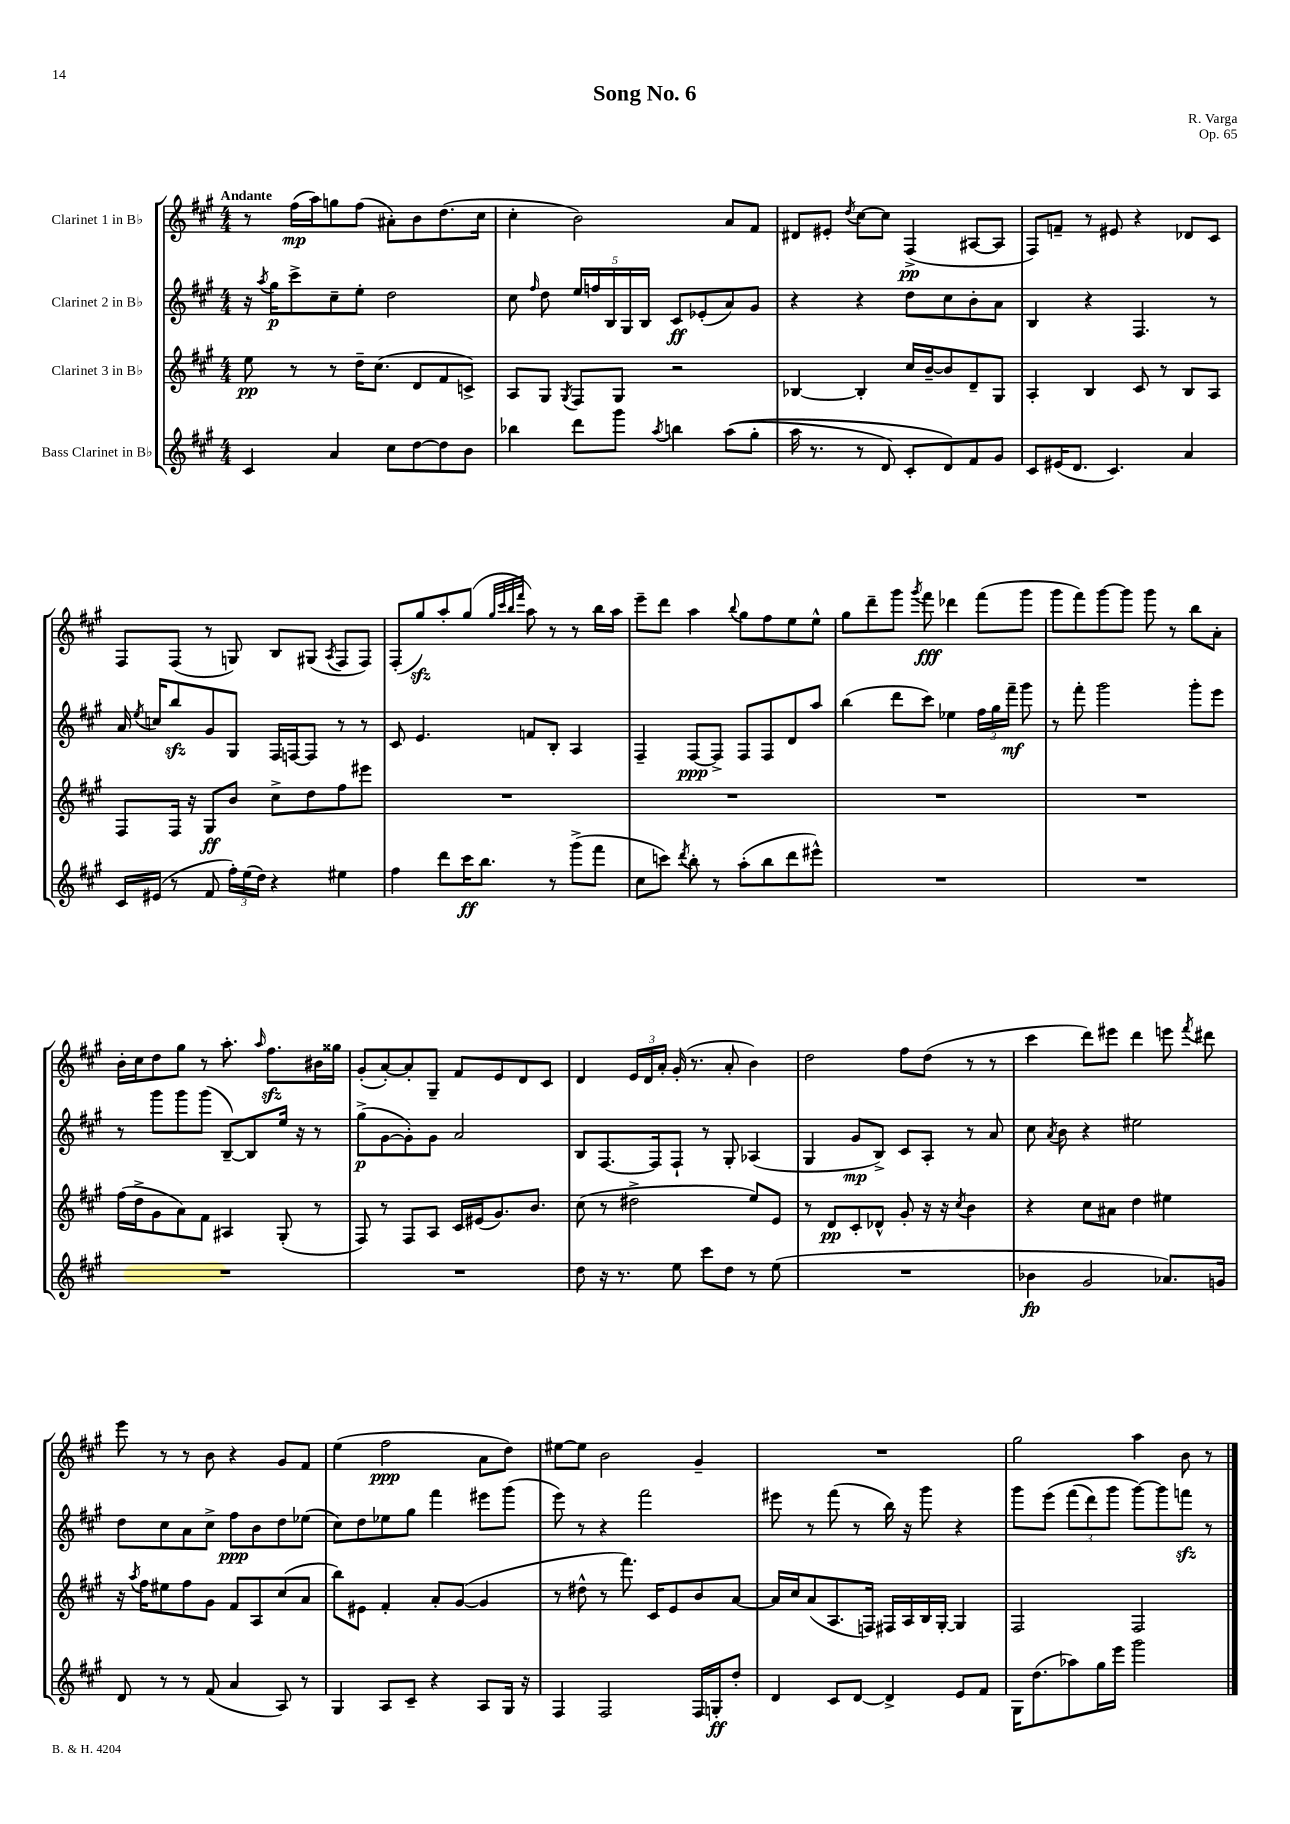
\header { title = "Song No. 6" composer = "R. Varga" opus = "Op. 65" }
<<
\new StaffGroup <<
\new Staff = "s0" \with { instrumentName = "Clarinet 1 in Bb" } {
    \clef treble \key a \major \numericTimeSignature \time 4/4 \tempo "Andante"
    \autoBeamOff r8 fis''16[\mp( a''16) g''8 fis''8]( ais'8[-.) b'8 d''8.( cis''16] |
    cis''4-. b'2) a'8[ fis'8] |
    dis'8[ eis'8]-. \acciaccatura { d''8 } cis''8[~ cis''8] fis4->\pp( ais8[~ ais8] |
    fis8[) f'8]-- r8 eis'8 r4 des'8[ cis'8] |
    fis8[ fis8]( r8 g8) b8[ gis8]( \acciaccatura { a8 } fis8[ fis8]) |
    fis8[-.( gis''8\sfz) a''8-. gis''8]( \grace { gis''32[ cis'''32 b''32 fis'''32] } a''8) r8 r8 b''16[ a''16] |
    e'''8[-- d'''8] a''4 \appoggiatura { b''8 } gis''8[ fis''8 e''8 e''8]-^ |
    gis''8[ d'''8-- gis'''8] \acciaccatura { gis'''8 } fis'''8\fff des'''4 fis'''8[( gis'''8] |
    gis'''8[ fis'''8) gis'''8~ gis'''8] gis'''8 r8 b''8[ a'8]-. |
    b'16[-. cis''16 d''8 gis''8] r8 a''8.-. \grace { a''16 } fis''8.[\sfz bis'16 gisis''16] |
    gis'8[-.( a'8~-.) a'8-. gis8]-- fis'8[ e'8 d'8 cis'8] |
    d'4 \tuplet 3/2 { e'16[ d'16 a'16]-. } gis'16-.( r8. a'8-. b'4) |
    d''2 fis''8[ d''8]( r8 r8 |
    cis'''4 d'''8[) eis'''8] d'''4 e'''8 \acciaccatura { fis'''8 } dis'''8 |
    e'''8 r8 r8 b'8 r4 gis'8[ fis'8] |
    e''4( fis''2\ppp a'8[ d''8]) |
    eis''8[~ eis''8] b'2 gis'4-- |
    R1 |
    gis''2 a''4 b'8 r8 \bar "|." |
}
\new Staff = "s1" \with { instrumentName = "Clarinet 2 in Bb" } {
    \clef treble \key a \major \numericTimeSignature \time 4/4
    \autoBeamOff r16 \acciaccatura { a''8 } gis''16[\p cis'''8-> cis''8-- e''8]-. d''2 |
    cis''8 \grace { fis''16 } d''8 \tuplet 5/4 { e''16[ f''16 b16 gis16 b16] } cis'8[\ff ees'8-.( a'8) gis'8] |
    r4 r4 d''8[ cis''8 b'8-. a'8] |
    b4 r4 fis4. r8 |
    a'16 \acciaccatura { e''8 } c''16[ b''8\sfz gis'8 gis8] fis16[ f16~ f8] r8 r8 |
    cis'8 e'4. f'8[ b8]-. a4 |
    fis4-- fis8[~\ppp fis8]-> fis8[ fis8 d'8 a''8] |
    b''4( d'''8[ cis'''8]) ees''4 \tuplet 3/2 { fis''16[ gis''16 fis'''16]--\mf } gis'''8 |
    r8 fis'''8-. gis'''2 gis'''8[-. e'''8] |
    r8 gis'''8[ gis'''8 gis'''8]( b8[~--) b8 e''16] r16 r8 |
    gis''8[->\p( gis'8~ gis'8-.) gis'8] a'2 |
    b8[ fis8.~ fis16 fis8]-! r8 gis8-. aes4( |
    gis4 gis'8[\mp b8]->) cis'8[ a8]-. r8 a'8 |
    cis''8 \acciaccatura { a'8 } b'8 r4 eis''2 |
    d''8[ cis''8 a'8 cis''8]-> fis''8[\ppp b'8 d''8 ees''8]( |
    cis''8[) d''8 ees''8 gis''8] fis'''4 eis'''8[ gis'''8]( |
    e'''8) r8 r4 fis'''2 |
    eis'''8 r8 fis'''8( r8 b''16) r16 gis'''8 r4 |
    gis'''8[ e'''8]\( \tuplet 3/2 { fis'''8[( d'''8) gis'''8] } gis'''8[~\) gis'''8 f'''8]\sfz r8 \bar "|." |
}
\new Staff = "s2" \with { instrumentName = "Clarinet 3 in Bb" } {
    \clef treble \key a \major \numericTimeSignature \time 4/4
    \autoBeamOff e''8\pp r8 r8 d''16[-- cis''8.]( d'8[ fis'8 c'8]->) |
    a8[ gis8] \acciaccatura { gis8 } fis8[ gis8] r2 |
    bes4~ bes4-. cis''16[ b'16~-- b'8 d'8-- gis8] |
    a4-. b4 cis'8 r8 b8[ a8] |
    fis8[ fis16] r16 gis8[\ff b'8] cis''8[-> d''8 fis''8 eis'''8] |
    R1 |
    R1 |
    R1 |
    R1 |
    fis''16[( d''16-> gis'8 a'8) fis'8] ais4 gis8-.( r8 |
    fis8) r8 fis8[ a8] cis'16[ eis'16( gis'8.) b'8.] |
    cis''8( r8 dis''2-> e''8[) e'8] |
    r8 d'8[\pp cis'8-. des'8]-^ gis'8-. r16 r16 \acciaccatura { cis''8 } b'4 |
    r4 cis''8[ ais'8] d''4 eis''4 |
    r16 \acciaccatura { a''8 } fis''16[ eis''8 fis''8 gis'8] fis'8[ a8 cis''8( a'8] |
    b''8[) eis'8] fis'4-. a'8[-. gis'8]~( gis'4 |
    r8 dis''8-^ r8 fis'''8.) cis'16[ e'8 b'8 a'8]~ |
    a'16[ cis''16 a'8( a8. f16]) fis16[ a16 b16 gis16]~-. gis4 |
    fis2 fis2 \bar "|." |
}
\new Staff = "s3" \with { instrumentName = "Bass Clarinet in Bb" } {
    \clef treble \key a \major \numericTimeSignature \time 4/4
    \autoBeamOff cis'4 a'4 cis''8[ d''8~ d''8 b'8] |
    bes''4 d'''8[ gis'''8] \acciaccatura { a''8 } b''4 a''8[(\( gis''8]-. |
    a''16 r8. r8 d'8) cis'8[-. d'8\) fis'8 gis'8] |
    cis'8[ eis'16( d'8.] cis'4.) a'4 |
    cis'16[ eis'16]( r8 fis'8 \tuplet 3/2 { fis''16[-.) e''16( d''16]) } r4 eis''4 |
    fis''4 d'''8[ cis'''16\ff b''8.] r8 gis'''8[->( fis'''8] |
    cis''8[ c'''8]) \acciaccatura { d'''8 } b''8-. r8 a''8[-.( b''8 d'''8 eis'''8]-^) |
    R1 |
    R1 |
    R1 |
    R1 |
    d''8 r16 r8. e''8 cis'''8[ d''8] r8 e''8( |
    R1 |
    bes'4\fp gis'2 aes'8.[) g'16] |
    d'8 r8 r8 fis'8( a'4 a8) r8 |
    gis4 a8[ cis'8]-- r4 a8[ gis16] r16 |
    fis4 fis2 fis16[ g16-.\ff d''8]-. |
    d'4 cis'8[ d'8]~ d'4-> e'8[ fis'8] |
    gis16[ d''8.( aes''8) gis''16 e'''16] gis'''2 \bar "|." |
}
>>
>>
\layout { \context { \Score \remove "Bar_number_engraver" } }
